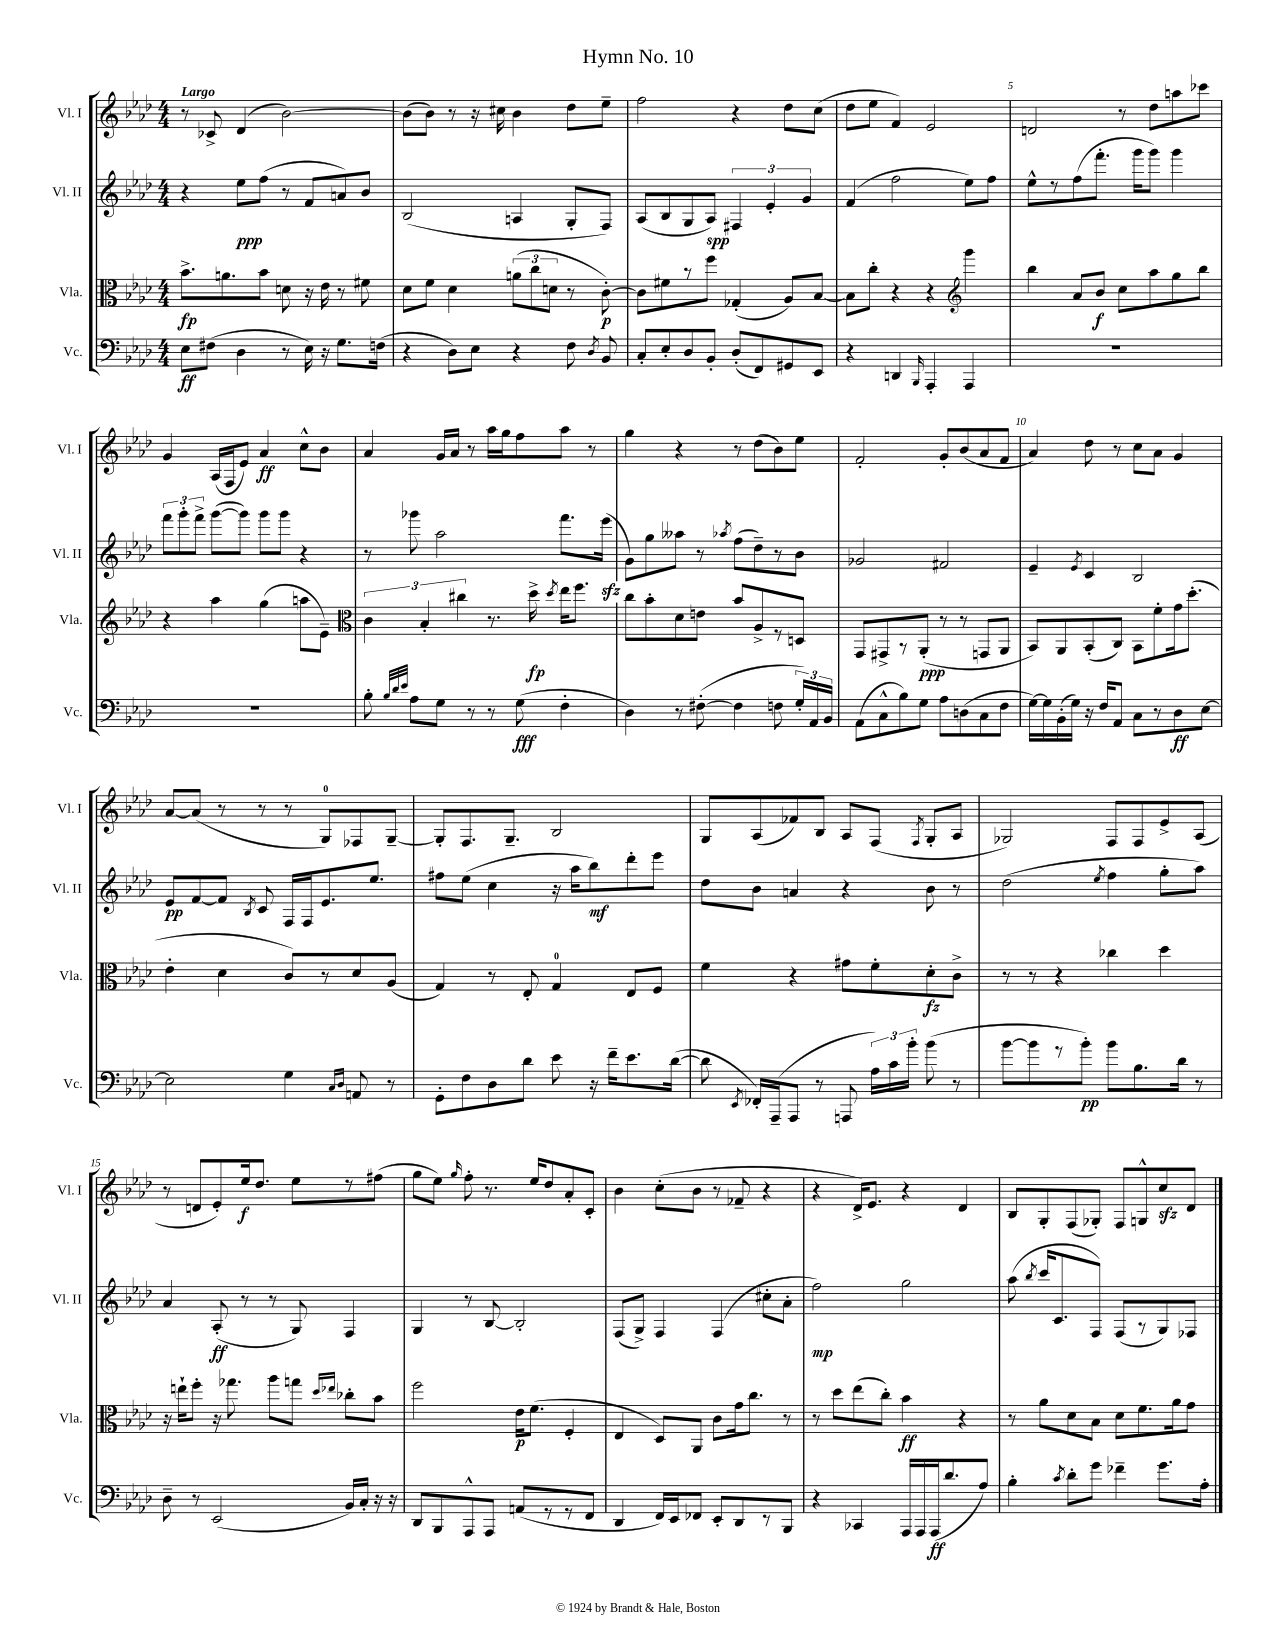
\header { title = "Hymn No. 10" }
<<
\new StaffGroup <<
\new Staff = "s0" \with { instrumentName = "Vl. I" shortInstrumentName = "Vl. I" } {
    \clef treble \key aes \major \numericTimeSignature \time 4/4 \tempo "Largo"
    \autoBeamOff r8 ces'8-> des'4( bes'2~) |
    bes'8[( bes'8]) r8 r16 cis''16 bes'4 des''8[ ees''8]-- |
    f''2 r4 des''8[ c''8]( |
    des''8[ ees''8] f'4) ees'2 |
    d'2 r8 des''8[ a''8 ces'''8] |
    g'4 aes16[( f16 ees'8]) aes'4\ff c''8[-^ bes'8] |
    aes'4 g'16[ aes'16] r8 aes''16[ g''16 f''8 aes''8] r8 |
    g''4 r4 r8 des''8[( bes'8) ees''8] |
    f'2-. g'8[-. bes'8( aes'8 f'8] |
    aes'4) des''8 r8 c''8[ aes'8] g'4 |
    aes'8[~ aes'8]( r8 r8 r8 g8[-0) fes8 g8]~-- |
    g8[-. f8. g8.]-- bes2 |
    g8[ aes8( fes'8) bes8] aes8[ f8]( \acciaccatura { f8 } g8[-. aes8] |
    ges2) f8[ f8 ees'8-> aes8]( |
    r8 d'8[ ees'8-.) ees''16\f des''8.] ees''8[ r8 fis''8]( |
    g''8[ ees''8]) \grace { g''16 } f''8-. r8. ees''16[ des''8 aes'8-. c'8]-. |
    bes'4 c''8[-.( bes'8] r8 fes'8-- r4 |
    r4 des'16[->) ees'8.] r4 des'4 |
    bes8[ g8-. f8( ges8]-.) f8[ g8-^ c''8\sfz des'8] \bar "|." |
}
\new Staff = "s1" \with { instrumentName = "Vl. II" shortInstrumentName = "Vl. II" } {
    \clef treble \key aes \major \numericTimeSignature \time 4/4
    \autoBeamOff r4 ees''8[\ppp f''8]( r8 f'8[ a'8) bes'8] |
    bes2( a4 g8[-. f8]) |
    aes8[( bes8 g8 aes8]\spp) \tuplet 3/2 { fis4 ees'4-. g'4 } |
    f'4( f''2 ees''8[) f''8] |
    ees''8[-^ r8 f''8( f'''8.]-. g'''16[ g'''8]) g'''4 |
    \tuplet 3/2 { f'''8[ g'''8-. f'''8]-> } g'''8[~( g'''8]) g'''8[ g'''8] r4 |
    r8 ges'''8 aes''2 f'''8.[ ees'''16]\sfz( |
    g'8[) g''8 aeses''8] r8 \acciaccatura { aes''8 } f''8[( des''8--) r8 bes'8] |
    ges'2 fis'2 |
    ees'4-- \acciaccatura { ees'8 } c'4 bes2 |
    ees'8[\pp f'8~ f'8] \acciaccatura { bes8 } c'8 f16[ f16 ees'8. ees''8.] |
    fis''8[ ees''8]( c''4 r16 aes''16[ bes''8\mf) des'''8-. ees'''8] |
    des''8[ bes'8] a'4 r4 bes'8 r8 |
    des''2( \acciaccatura { ees''8 } f''4 g''8[-. aes''8]) |
    aes'4 aes8-.\ff( r8 r8 g8) f4 |
    g4 r8 bes8~ bes2-. |
    f8[( g8]->) f4 f4( cis''8[-. aes'8]-. |
    f''2\mp) g''2 |
    aes''8( \acciaccatura { bes''8 } c'''16[ c'8. f8]) f8[( r8 g8) fes8] \bar "|." |
}
\new Staff = "s2" \with { instrumentName = "Vla." shortInstrumentName = "Vla." } {
    \clef alto \key aes \major \numericTimeSignature \time 4/4
    \autoBeamOff bes'8.[->\fp a'8. bes'8] d'8 r16 ees'16 r8 fis'8 |
    des'8[ f'8] des'4 \tuplet 3/2 { a'8[( c''8 d'8] } r8 c'8~-.\p) |
    c'8[ fis'8 r8 f''8] ges4-.( aes8[) bes8]~ |
    bes8[ c''8]-. r4 r4 \clef treble g'''4 |
    bes''4 aes'8[ bes'8]\f c''8[ aes''8 g''8 bes''8] |
    r4 aes''4 g''4( a''8[ ees'8]--) |
    \clef alto \tuplet 3/2 { c'4 bes4-. cis''4 } r8. des''16->\fp \acciaccatura { des''8 } ees''16[ f''8.] |
    c''8[ bes'8-. des'8 e'8] bes'8[ aes8-> r8 d8] |
    g,8[ gis,8-> r8 aes,8]-.\ppp( r8 r8 g,8[ aes,8] |
    bes,8[) aes,8 bes,8-.( c8]) bes,8[ f'8-. g'16 des''8.]-.( |
    ees'4-. des'4 c'8[) r8 des'8 aes8]( |
    g4) r8 ees8-. g4-0 ees8[ f8] |
    f'4 r4 gis'8[ f'8-. des'8-.\fz c'8]-> |
    r8 r8 r4 ces''4 des''4 |
    r16 e''16[-! f''8]-. r16 ges''8. aes''8[ g''8] \grace { des''16[ ees''16] } ces''8[-. bes'8] |
    f''2 ees'16[\p f'8.]( f4-. |
    ees4 des8[) aes,8] c'8[ g'16 c''8.] r8 |
    r8 des''8[ ees''8( c''8]-.) bes'4\ff r4 |
    r8 aes'8[ des'8 bes8] des'8[ f'8. aes'16 g'8] \bar "|." |
}
\new Staff = "s3" \with { instrumentName = "Vc." shortInstrumentName = "Vc." } {
    \clef bass \key aes \major \numericTimeSignature \time 4/4
    \autoBeamOff ees8[\ff fis8]( des4 r8 ees16) r16 g8.[ f16]( |
    r4 des8[) ees8] r4 f8 \acciaccatura { des8 } bes,8 |
    c8[-. ees8-. des8 bes,8]-. des8[-.( f,8) gis,8 ees,8] |
    r4 d,4 \grace { bes,,16 } aes,,4-. aes,,4 |
    R1 |
    R1 |
    bes8-. \grace { bes32[ des'32 ees'32] } aes8[ g8] r8 r8 g8\fff( f4-. |
    des4) r8 fis8~-.( fis4 f8 \tuplet 3/2 { g16[-.) aes,16 bes,16] } |
    aes,8[( c8-^ bes8) g8] aes8[ d8( c8 f8] |
    g16[~) g16 bes,16-.( g16]) r16 f16[ aes,8] c8[ r8 des8\ff ees8]~ |
    ees2 g4 \grace { c16[ des16] } a,8 r8 |
    g,8[-. f8 des8 des'8] ees'8 r16 f'16[-- ees'8. des'16]~( |
    des'8 \acciaccatura { ees,8 } fes,16[-.) aes,,16--( aes,,8] r8 a,,8 \tuplet 3/2 { aes16[) c'16 bes'16]-. } bes'8( r8 |
    bes'8[~ bes'8 r8 bes'8]-.\pp) bes'8[ bes8. des'16] r8 |
    des8-- r8 ees,2( bes,16[) c16]-. r16 r16 |
    des,8[ bes,,8 aes,,8-^ aes,,8] a,8[( r8 r8 f,8] |
    des,4 f,16[) ees,16 fes,8] ees,8[-. des,8 r8 bes,,8] |
    r4 ces,4 aes,,16[ aes,,16 aes,,16\ff( des'8. aes8]) |
    bes4-. \acciaccatura { c'8 } des'8[-. g'8] fes'4-- g'8.[ aes16]-. \bar "|." |
}
>>
>>
\layout { \context { \Score \override BarNumber.break-visibility = ##(#f #t #t) barNumberVisibility = #(every-nth-bar-number-visible 5) } }
